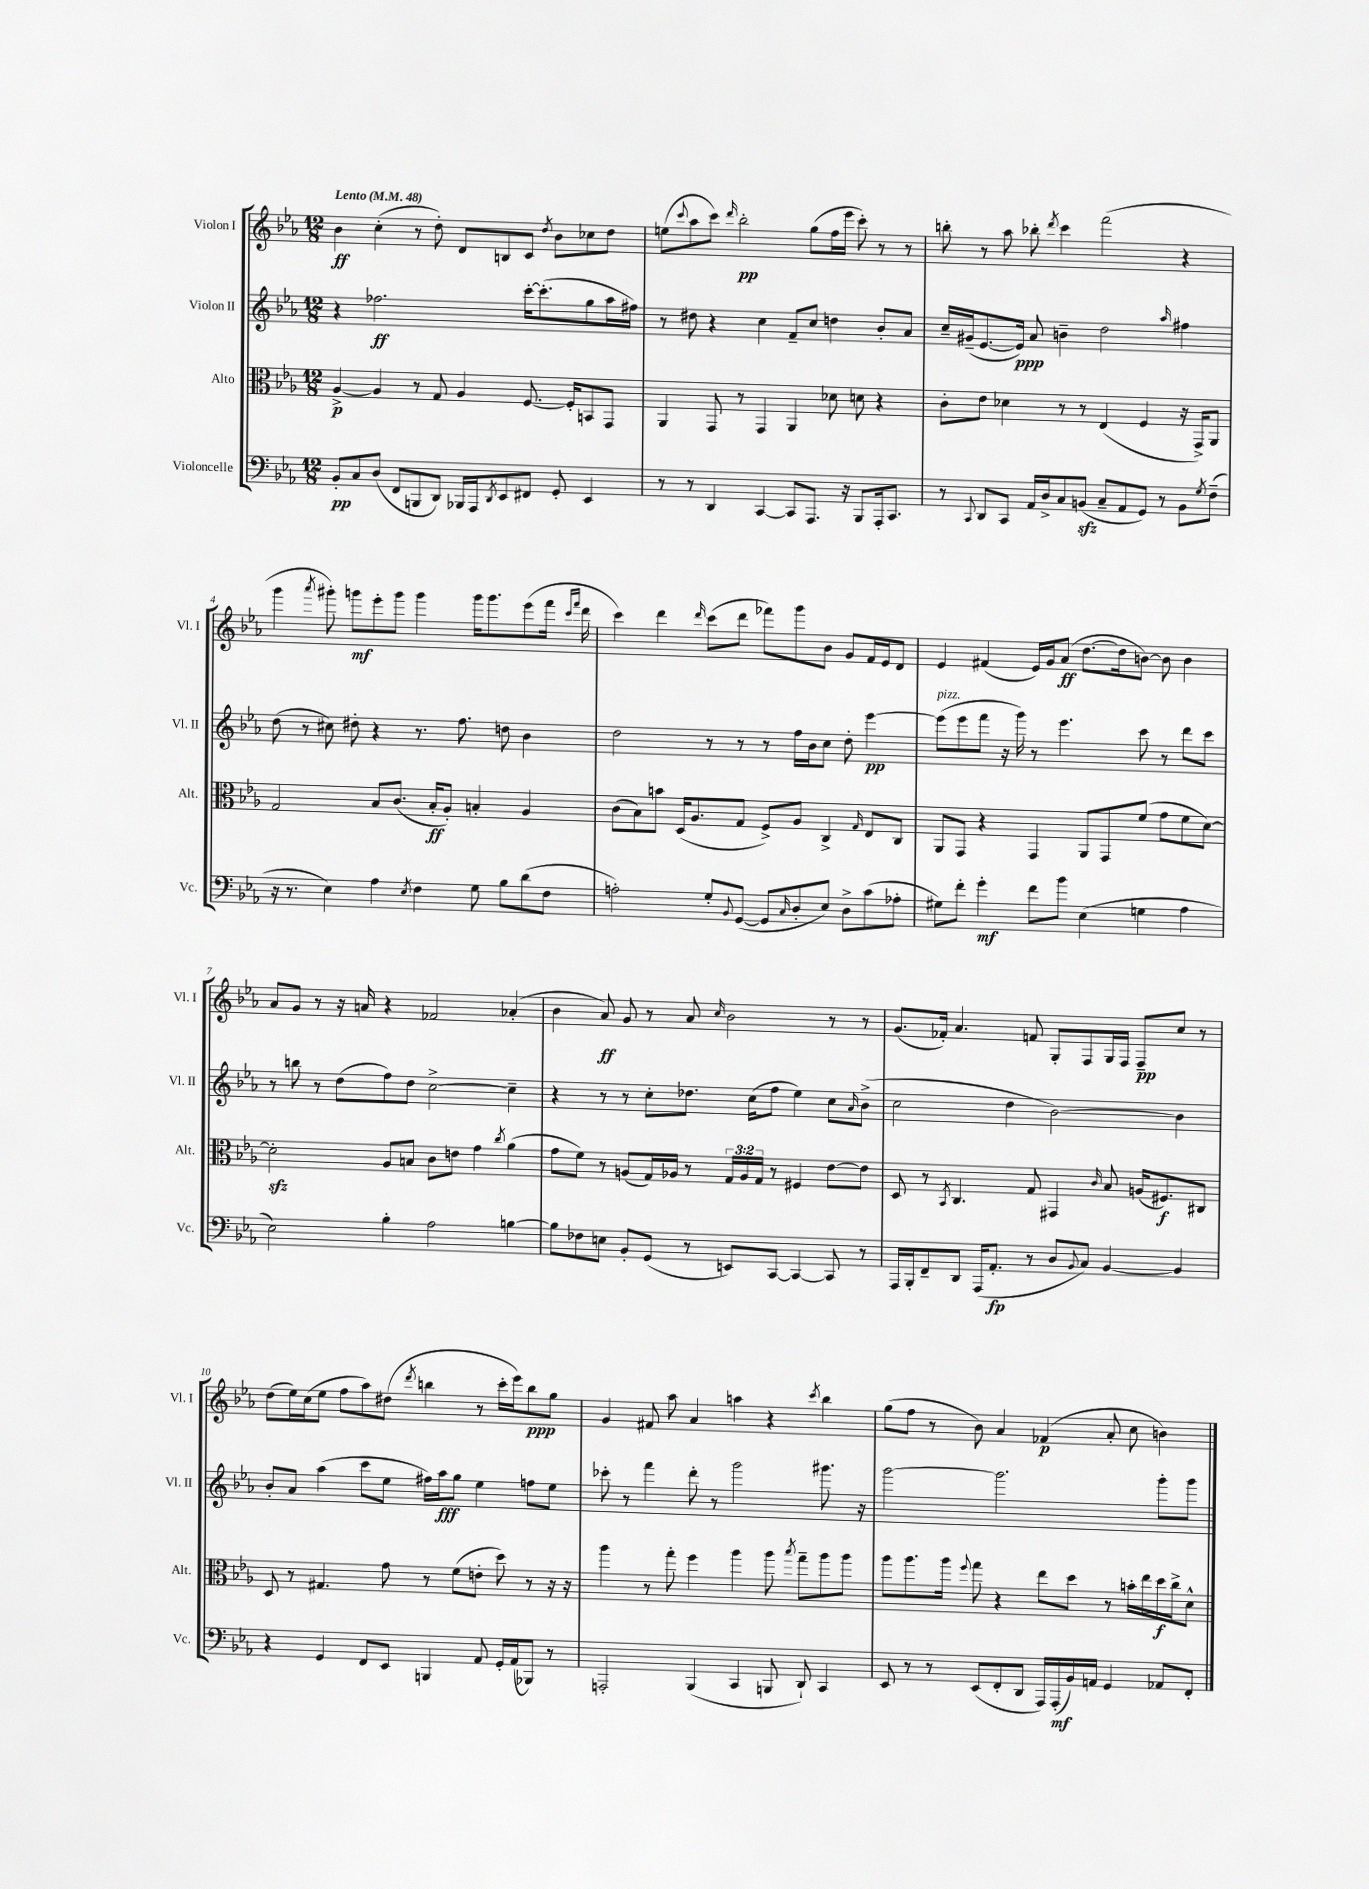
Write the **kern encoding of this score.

**kern	**dynam	**kern	**dynam	**kern	**dynam	**kern	**dynam
*part4	*part4	*part3	*part3	*part2	*part2	*part1	*part1
*staff4	*staff4	*staff3	*staff3	*staff2	*staff2	*staff1	*staff1
*I"Violoncelle	*	*I"Alto	*	*I"Violon II	*	*I"Violon I	*
*I'Vc.	*	*I'Alt.	*	*I'Vl. II	*	*I'Vl. I	*
*clefF4	*	*clefC3	*	*clefG2	*	*clefG2	*
*k[b-e-a-]	*	*k[b-e-a-]	*	*k[b-e-a-]	*	*k[b-e-a-]	*
*M12/8	*	*M12/8	*	*M12/8	*	*M12/8	*
*MM48	*	*MM48	*	*MM48	*	*MM48	*
=1	=1	=1	=1	=1	=1	=1	=1
!	!	!	!	!	!	!LO:TX:a:B:t=Lento	!
8BB-'/L	pp	[4A-^/	p	4r	.	4b-\	ff
8C/	.	.	.	.	.	.	.
(8D/J	.	4A-/]	.	2.ff-X\	ff	(4cc'\	.
8FF/L	.	.	.	.	.	.	.
8BBBn/	.	8r	.	.	.	8r	.
8DD/J)	.	8G/	.	.	.	8dd'\)	.
16BBB-X/LL	.	4A-/	.	.	.	8d/L	.
16AAA-/J	.	.	.	.	.	.	.
8qDD/	.	.	.	.	.	.	.
8EE-/	.	.	.	.	.	8Bn/	.
8FF#X/J	.	[8.F/	.	[16ccc'\KL	.	8c/J	.
.	.	.	.	(8.ccc'\]	.	.	.
.	.	.	.	.	.	8qdd/	.
8GG'/	.	.	.	.	.	8b-\L	.
.	.	16F'/KL]	.	.	.	.	.
4EE-/	.	8BBn/	.	8gg\	.	8cc-X\	.
.	.	8GG/J	.	16aa-\L	.	8dd\J	.
.	.	.	.	16ff#X\JJ)	.	.	.
=2	=2	=2	=2	=2	=2	=2	=2
8r	.	4AA-/	.	8r	.	(8een\L	.
.	.	.	.	.	.	8qqccc/	.
8r	.	.	.	8dd#X\	.	8aa-\	.
4DD/	.	8GG/	.	4r	.	8ccc\J)	.
.	.	.	.	.	.	16qqddd/	.
.	.	8r	.	.	.	2bb-'\	pp
[4CC/	.	4GG/	.	4cc\	.	.	.
8CC/L]	.	4AA-/	.	8f~/L	.	.	.
8.AAA-/J	.	.	.	8cc/J	.	(8gg\L	.
.	.	8d-X\	.	4ddn\	.	16ff\L	.
16r	.	.	.	.	.	16eee-\JJ	.
8BBB-/L	.	8dn\	.	.	.	8ccc'\)	.
16AAA-'/k	.	4r	.	8b-'/L	.	8r	.
8.CC/J	.	.	.	.	.	.	.
.	.	.	.	8a-/J	.	8r	.
=3	=3	=3	=3	=3	=3	=3	=3
8r	.	8c'\L	.	16cc~/LL	.	8bbn'\	.
.	.	.	.	(16g#X~/J	.	.	.
8qqCC/	.	.	.	.	.	.	.
8DD/L	.	8e-\J	.	[8.e-/	.	8r	.
8CC/J	.	4d-X\	.	.	.	8aa-\	.
.	.	.	.	16e-/Jk])	ppp	.	.
16AA-/LL	.	.	.	8a-/	.	8bb-X'\	.
16D^/J	.	.	.	.	.	.	.
.	.	.	.	.	.	8qddd/	.
8C/	.	8r	.	4bn~\	.	4ccc\	.
(8BBnzz/J	.	8r	.	.	.	.	.
8C~/L	.	(4E-/	.	2dd\	.	(2fff\	.
8AA-/	.	.	.	.	.	.	.
8GG/J)	.	4F/	.	.	.	.	.
8r	.	.	.	.	.	.	.
.	.	.	.	16qqaa-/	.	.	.
8BB\L	.	16r	.	4ff#X\	.	4r	.
.	.	16GG^/KL)	.	.	.	.	.
8qG/	.	.	.	.	.	.	.
(8F~\J	.	8AA-/J	.	.	.	.	.
!!LO:LB:g=z
=4	=4	=4	=4	=4	=4	=4	=4
16r	.	2G/	.	(8dd\	.	4ggg\	.
8.r	.	.	.	.	.	.	.
.	.	.	.	8r	.	.	.
.	.	.	.	.	.	8qaaa-/	.
4E-\)	.	.	.	8cc#X\)	.	8ggg#X'\)	.
.	.	.	.	8dd#X'\	.	8gggn\L	mf
4A-\	.	8B-/L	.	4r	.	8eee-'\	.
.	.	(8.c/J	.	.	.	8ggg\J	.
8qE-/	.	.	.	.	.	.	.
4F\	.	.	.	8.r	.	4ggg\	.
.	.	16B-'/KL	ff	.	.	.	.
.	.	8A-'/J)	.	.	.	.	.
.	.	.	.	8.ff\	.	.	.
8G\	.	4Bn'/	.	.	.	16ggg\KL	.
.	.	.	.	.	.	8.ggg\	.
8B-\L	.	.	.	8ddn\	.	.	.
(8d\	.	4A-/	.	4b-\	.	(8eee-\	.
8F\J	.	.	.	.	.	16fff\Jk	.
.	.	.	.	.	.	16qqccc/LL	.
.	.	.	.	.	.	16qqfff/JJ	.
.	.	.	.	.	.	16ddd\	.
=5	=5	=5	=5	=5	=5	=5	=5
2An'\)	.	(8c\L	.	2dd\	.	4ccc\)	.
.	.	8B-\)	.	.	.	.	.
.	.	8bn\J	.	.	.	4ddd\	.
.	.	(16D/KL	.	.	.	.	.
.	.	8.A-/	.	.	.	.	.
.	.	.	.	.	.	16qqddd/	.
8G'/L	.	.	.	8r	.	(8ccc\L	.
8qqBB-/	.	.	.	.	.	.	.
([8GG/J	.	8G/J	.	8r	.	8ddd\J	.
8GG/L]	.	8F^/L)	.	8r	.	8fff-X\L)	.
16qqC/	.	.	.	.	.	.	.
8D'/	.	8A-/J	.	16ff\LL	.	8ggg\	.
.	.	.	.	16b-\J	.	.	.
8E-/J)	.	4C^/	.	8cc\J	.	8b-\J	.
8D^\L	.	.	.	8dd'\	.	8g/L	.
.	.	16qqG/	.	.	.	.	.
(8c\	.	8E-/L	.	[4eee-\	pp	16f/L	.
.	.	.	.	.	.	16e-/J	.
8A-X'\J	.	8C/J	.	.	.	8d/J	.
=6	=6	=6	=6	=6	=6	=6	=6
!	!	!	!	!LO:TX:a:i:t=pizz.	!	!	!
8G#X\L)	.	8AA-/L	.	(8eee-\L]	.	4e-/	.
8f'\J	.	8GG/J	.	8eee-\	.	.	.
4g'\	mf	4r	.	8fff\J	.	(4f#X/	.
.	.	.	.	16r	.	.	.
.	.	.	.	16ggg\)	.	.	.
8f\L	.	4GG/	.	8r	.	16e-/LL)	.
.	.	.	.	.	.	16g/J	.
8b-\J	.	.	.	4.eee-\	.	(8a-/J	ff
(4E-\	.	8AA-/L	.	.	.	[8.dd\L	.
.	.	8GG/	.	.	.	.	.
.	.	.	.	.	.	16dd\k]	.
4Gn\	.	(8f/J	.	8ccc\	.	[8bn\J)	.
.	.	8g\L	.	8r	.	8b\]	.
4A-\	.	8f\	.	8ddd\L	.	4b\	.
.	.	[8d\J)	.	8ccc\J	.	.	.
!!LO:LB:g=z
=7	=7	=7	=7	=7	=7	=7	=7
2E-\)	.	2dzz'\]	.	8r	.	8a-/L	.
.	.	.	.	8bbn\	.	8g/J	.
.	.	.	.	8r	.	8r	.
.	.	.	.	(8dd\L	.	16r	.
.	.	.	.	.	.	16an/	.
4B-'\	.	8A-/L	.	8ff\)	.	4r	.
.	.	8Bn/J	.	8dd\J	.	.	.
2A-\	.	8c\L	.	[2cc^\	.	2f-X/	.
.	.	8en\J	.	.	.	.	.
.	.	4g\	.	.	.	.	.
.	.	8qcc/	.	.	.	.	.
[4Bn\	.	(4a-\	.	4cc~\]	.	(4a-X'/	.
=8	=8	=8	=8	=8	=8	=8	=8
8B\L]	.	8g\L	.	4r	.	4b-\	.
8F-X\	.	8f\J)	.	.	.	.	.
8En\J	.	8r	.	8r	.	8a-/)	ff
8BB-'/L	.	(8An/L	.	8r	.	8g/	.
(8GG/J	.	16G/L)	.	8cc'\L	.	8r	.
.	.	16A-X/JJ	.	.	.	.	.
8r	.	8r	.	8.dd-X\J	.	8a-/	.
.	.	.	.	.	.	16qqcc/	.
8EEn/L)	.	24G/LL	.	.	.	2b-\	.
.	.	24A-/	.	.	.	.	.
.	.	.	.	(16cc\KL	.	.	.
.	.	24G/JJ	.	.	.	.	.
[8CC/J	.	8r	.	8ff\J	.	.	.
4CC/_	.	4F#X/	.	4ee-\)	.	.	.
8CC/]	.	[8e-\L	.	8cc\L	.	8r	.
.	.	.	.	16qqa-/	.	.	.
8r	.	8e-\J]	.	(8b-^\J	.	8r	.
=9	=9	=9	=9	=9	=9	=9	=9
16AAA-/LL	.	8D/	.	2cc\	.	(8.g/L	.
16BBB-'/J	.	.	.	.	.	.	.
8FF~/	.	8r	.	.	.	.	.
.	.	.	.	.	.	16f-X'/Jk)	.
.	.	8qBB-/	.	.	.	.	.
8DD/J	.	4.C/	.	.	.	4.a-/	.
(16AAA-/KL	.	.	.	.	.	.	.
8.AA-'/J	fp	.	.	.	.	.	.
.	.	.	.	4dd\	.	.	.
8r	.	8G/	.	.	.	8fn/	.
8D/L	.	4GG#X/	.	[2b-\)	.	8G'/L	.
8qqBB-/	.	.	.	.	.	.	.
8C/J)	.	.	.	.	.	8F/	.
.	.	16qqc/	.	.	.	.	.
[4BB-/	.	8B-/	.	.	.	16G/L	.
.	.	.	.	.	.	16F/JJ	.
.	.	(16An/KL	.	.	.	8F~/L	pp
.	.	8.F#X/)	f	.	.	.	.
4BB-/]	.	.	.	4b-\]	.	8cc/J	.
.	.	8C#X/J	.	.	.	8r	.
!!LO:LB:g=z
=10	=10	=10	=10	=10	=10	=10	=10
4r	.	8D/	.	8b-'/L	.	(8dd\L	.
.	.	8r	.	8a-/J	.	16ee-\L)	.
.	.	.	.	.	.	(16cc\J	.
4GG/	.	4.G#X/	.	(4aa-\	.	8ee-\J	.
.	.	.	.	.	.	8ff\L	.
8FF/L	.	.	.	8ccc\L	.	8aa-\)	.
8EE-/J	.	8g\	.	8ee-\J	.	(8dd#X\J	.
.	.	.	.	.	.	8qddd/	.
4BBBn/	.	8r	.	16ff#X\LL)	.	4bbn\	.
.	.	.	.	16aa-\J	fff	.	.
.	.	(8f\L	.	8gg\J	.	.	.
8AA-/	.	8en'\J	.	4ee-\	.	8r	.
16GG'/LL	.	8dd\)	.	.	.	16ccc'\LL	.
(16AA-/J	.	.	.	.	.	16eee-\J)	.
8BBB-X/J)	.	8r	.	8ffn\L	.	8bb\	ppp
8r	.	16r	.	8ee-\J	.	8gg\J	.
.	.	16r	.	.	.	.	.
=11	=11	=11	=11	=11	=11	=11	=11
2AAAn'/	.	4aa-\	.	8ccc-X'\	.	4g/	.
.	.	.	.	8r	.	.	.
.	.	8r	.	4fff\	.	8f#X/	.
.	.	8gg'\	.	.	.	8aa-\	.
(4BBB-/	.	4ff\	.	8ddd'\	.	4a-/	.
.	.	.	.	8r	.	.	.
4CC/	.	4aa-\	.	2ggg\	.	4aan\	.
8BBBn/	.	8aa-\	.	.	.	4r	.
.	.	8qbb-/	.	.	.	.	.
8DD`/)	.	8gg~\L	.	.	.	.	.
.	.	.	.	.	.	8qccc/	.
4CC/	.	8aa-\	.	8.ggg#X\	.	4bb-\	.
.	.	8aa-\J	.	.	.	.	.
.	.	.	.	16r	.	.	.
=12	=12	=12	=12	=12	=12	=12	=12
8EE-/	.	8aa-\L	.	[2ggg\	.	(8gg\L	.
8r	.	8.aa-\	.	.	.	8ff\J	.
8r	.	.	.	.	.	8r	.
.	.	16aa-\Jk	.	.	.	.	.
.	.	8qqff/	.	.	.	.	.
(8EE-/L	.	8gg\	.	.	.	8b-\)	.
8FF'/	.	4r	.	2.ggg\]	.	4a-/	.
8DD/J	.	.	.	.	.	.	.
16AAA-/LL)	.	8ee-\L	.	.	.	(4f-X/	p
(16AAA-'/	mf	.	.	.	.	.	.
16BB-/)	.	8dd\J	.	.	.	.	.
16AAn/JJ	.	.	.	.	.	.	.
4GG/	.	8r	.	.	.	8a-'/	.
.	.	16bn'\LL	.	.	.	8cc\	.
.	.	16ee-\	.	.	.	.	.
8AA-X/L	.	16dd\	f	8ggg'\L	.	4bn\)	.
.	.	16cc^\J	.	.	.	.	.
8FF'/J	.	8d^^\J	.	8ggg\J	.	.	.
==	==	==	==	==	==	==	==
*-	*-	*-	*-	*-	*-	*-	*-
